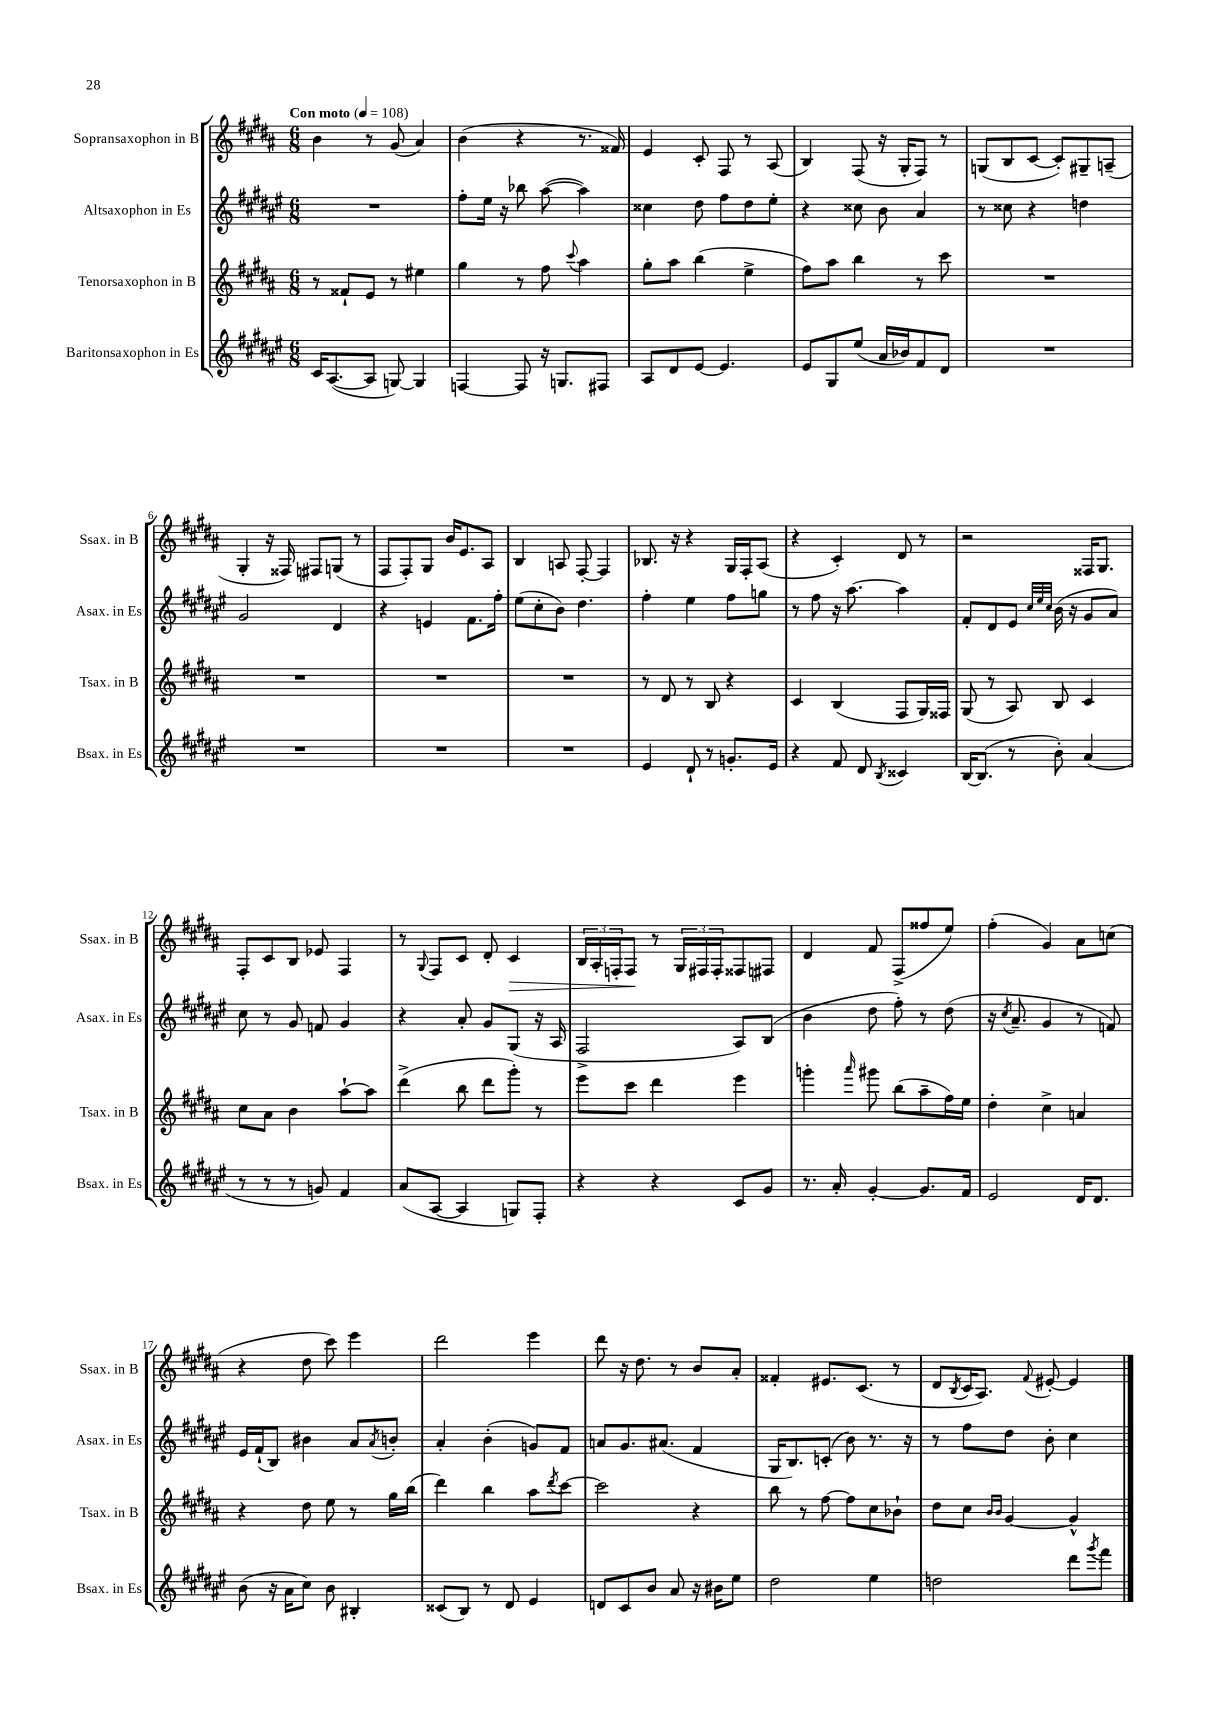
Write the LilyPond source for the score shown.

<<
\new StaffGroup <<
\new Staff = "s0" \with { instrumentName = "Sopransaxophon in B" shortInstrumentName = "Ssax. in B" } {
    \clef treble \key b \major \numericTimeSignature \time 6/8 \tempo "Con moto" 4 = 108
    b'4 r8 gis'8( ais'4) |
    b'4( r4 r8. fisis'16) |
    e'4 cis'8-. fis8 r8 ais8( |
    b4) fis8( r16 gis16-. fis8) r8 |
    g8( b8 cis'8~ cis'8-.) gis8-- a8--( |
    gis4-. r16 fisis16) fis8 g8( r8 |
    fis8 fis8-.) gis8 b'16 e'8. ais8 |
    b4 a8 fis8~-. fis4 |
    bes8. r16 r4 gis16 fis16-. ais8( |
    r4 cis'4-.) dis'8 r8 |
    r2 fisis16 gis8. |
    fis8-. cis'8 b8 ees'8 fis4 |
    r8 \appoggiatura { gis8 } fis8 cis'8 dis'8-. cis'4\> |
    \tuplet 3/2 { b16 ais16-. f16-. } f8\! r8 \tuplet 3/2 { gis16 fis16 fis16-. } fisis8 fis8 |
    dis'4 fis'8 fis8->( fisis''8 e''8) |
    fis''4-.( gis'4) ais'8 c''8( |
    r4 dis''8 cis'''8) e'''4 |
    dis'''2 e'''4 |
    dis'''8 r16 dis''8. r8 b'8 ais'8-. |
    fisis'4-. eis'8. cis'8.( r8 |
    dis'8 \acciaccatura { b8 } cis'16 ais8.) \appoggiatura { fis'8 } eis'8~-. eis'4 \bar "|." |
}
\new Staff = "s1" \with { instrumentName = "Altsaxophon in Es" shortInstrumentName = "Asax. in Es" } {
    \clef treble \key fis \major \numericTimeSignature \time 6/8
    R2. |
    fis''8-. eis''16 r16 bes''8 ais''8~( ais''4) |
    cisis''4 dis''8 fis''8 dis''8 eis''8-. |
    r4 cisis''8 b'8 ais'4 |
    r8 cisis''8 r4 d''4 |
    gis'2 dis'4 |
    r4 e'4 fis'8. fis''16-. |
    eis''8( cis''8-. b'8) dis''4. |
    fis''4-. eis''4 fis''8 g''8 |
    r8 fis''8 r16 ais''8.~ ais''4 |
    fis'8-. dis'8 eis'8 \grace { cis''32 eis''32 cis''32 } b'16( r16 gis'8 ais'8) |
    cis''8 r8 gis'8 f'8 gis'4 |
    r4 ais'8-. gis'8 gis8( r16 ais16 |
    fis2-> ais8) b8( |
    b'4 dis''8 fis''8-.) r8 dis''8( |
    r16 \acciaccatura { cis''8 } ais'8.-- gis'4 r8 f'8) |
    eis'16 fis'16-!( b8) bis'4 ais'8 \acciaccatura { ais'8 } b'8-. |
    ais'4-. b'4-.( g'8) fis'8 |
    a'8 gis'8. ais'8.( fis'4 |
    gis16 b8.) c'8-.( b'8) r8. r16 |
    r8 fis''8 dis''8 b'8-. cis''4 \bar "|." |
}
\new Staff = "s2" \with { instrumentName = "Tenorsaxophon in B" shortInstrumentName = "Tsax. in B" } {
    \clef treble \key b \major \numericTimeSignature \time 6/8
    r8 fisis'8-! e'8 r8 eis''4 |
    gis''4 r8 fis''8 \appoggiatura { cis'''8 } ais''4 |
    gis''8-. ais''8 b''4( e''4-> |
    fis''8) ais''8 b''4 r8 cis'''8 |
    R2. |
    R2. |
    R2. |
    R2. |
    r8 dis'8 r8 b8 r4 |
    cis'4 b4( fis8 gis16) fisis16 |
    gis8( r8 ais8) b8 cis'4 |
    cis''8 ais'8 b'4 ais''8~-! ais''8 |
    dis'''4->( b''8 dis'''8 gis'''8-.) r8 |
    e'''8 cis'''8 dis'''4 e'''4 |
    g'''4-. \grace { ais'''16 } gis'''8 b''8( ais''8-- fis''16) e''16 |
    dis''4-. cis''4-> a'4 |
    r4 dis''8 e''8 r8 gis''16 b''16( |
    dis'''4) b''4 ais''8 \acciaccatura { dis'''8 } cis'''8~ |
    cis'''2 r4 |
    b''8 r8 fis''8~ fis''8 cis''8 bes'8-! |
    dis''8 cis''8 \grace { b'16 b'16 } gis'4~ gis'4-^ \bar "|." |
}
\new Staff = "s3" \with { instrumentName = "Baritonsaxophon in Es" shortInstrumentName = "Bsax. in Es" } {
    \clef treble \key fis \major \numericTimeSignature \time 6/8
    cis'16 ais8.~( ais8 g8~) g4 |
    f4~ f8 r16 g8. fis8 |
    ais8 dis'8 eis'8~ eis'4. |
    eis'8 gis8 eis''8( ais'16 bes'16) fis'8 dis'8 |
    R2. |
    R2. |
    R2. |
    R2. |
    eis'4 dis'8-! r8 g'8.-. eis'16 |
    r4 fis'8 dis'8 \acciaccatura { b8 } cisis'4 |
    b16~ b8.( r8 b'8-.) ais'4( |
    r8 r8 r8 g'8) fis'4 |
    ais'8( ais8~ ais4 g8) fis8-. |
    r4 r4 cis'8 gis'8 |
    r8. ais'16-. gis'4~-. gis'8. fis'16 |
    eis'2 dis'16 dis'8. |
    b'8( r16 ais'16 cis''8) b'8 bis4-. |
    cisis'8( b8) r8 dis'8 eis'4 |
    d'8 cis'8 b'8 ais'8 r16 bis'16 eis''8 |
    dis''2 eis''4 |
    d''2 dis'''8 \acciaccatura { gis'''8 } fis'''8 \bar "|." |
}
>>
>>
